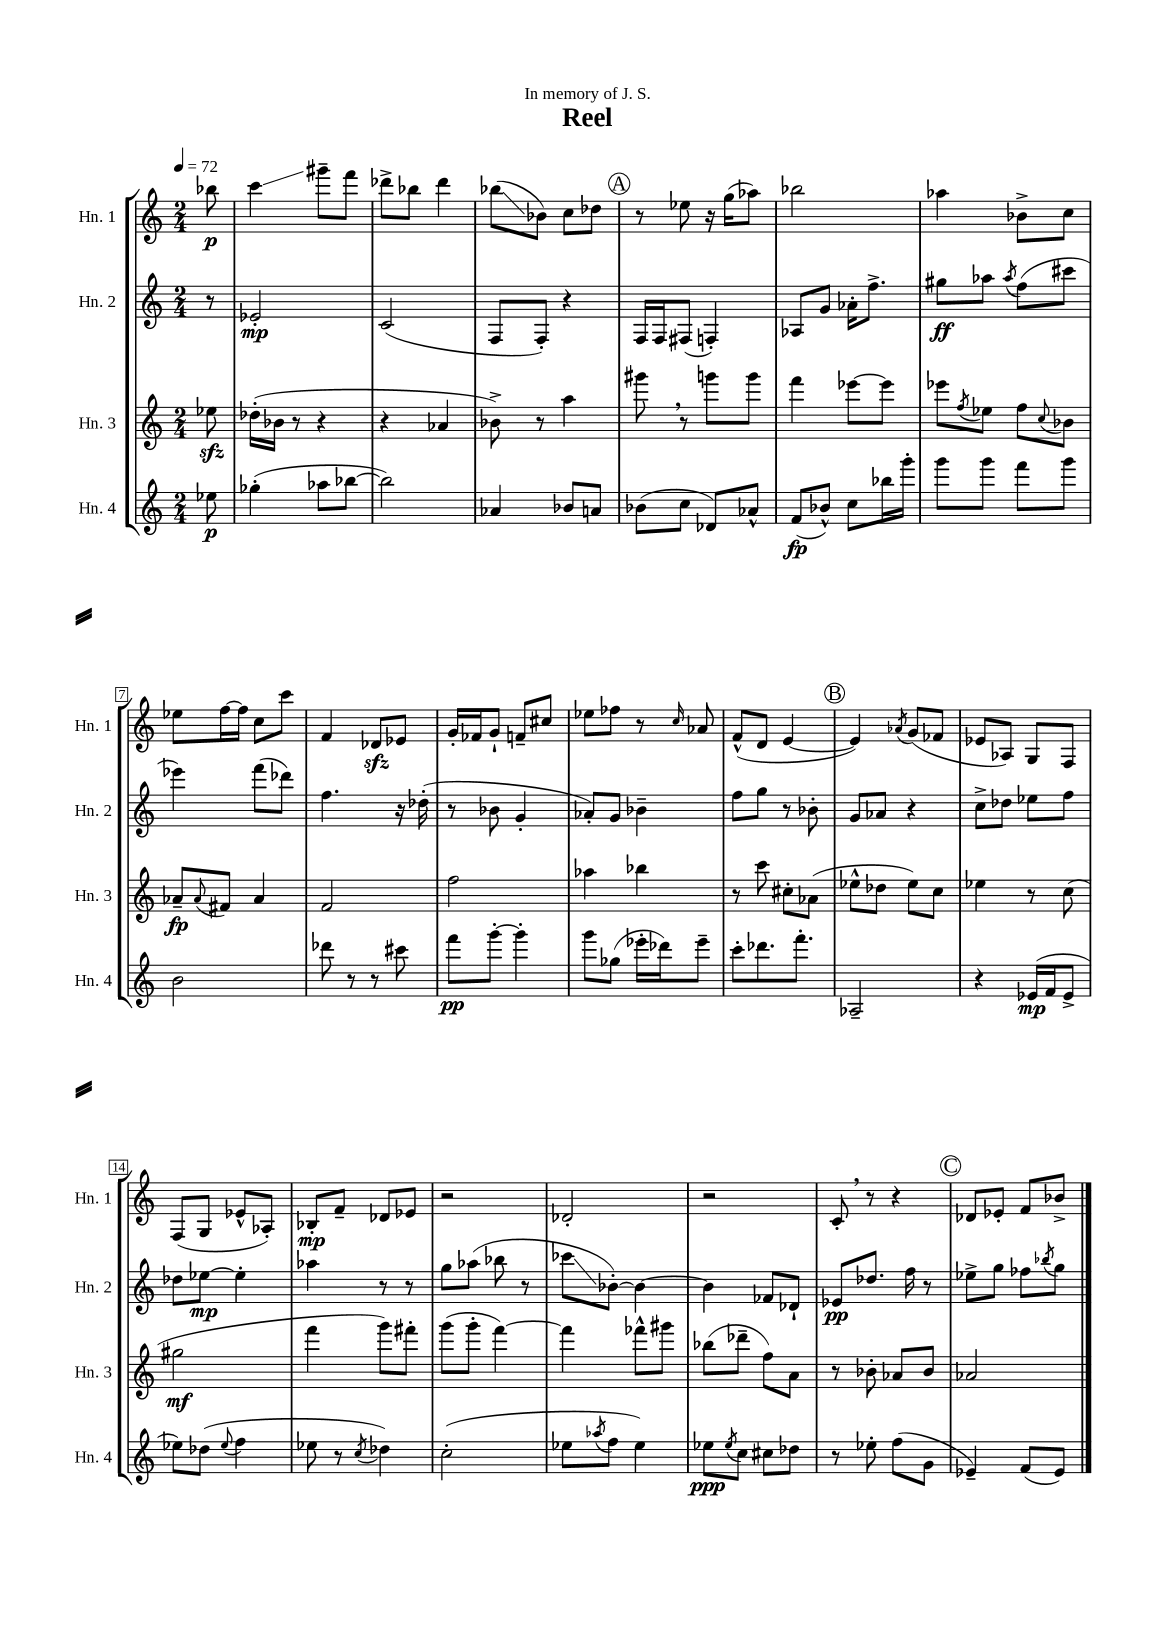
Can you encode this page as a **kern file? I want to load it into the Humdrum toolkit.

**kern	**kern	**kern	**kern
*staff4	*staff3	*staff2	*staff1
*clefG2	*clefG2	*clefG2	*clefG2
*k[]	*k[]	*k[]	*k[]
*M2/4	*M2/4	*M2/4	*M2/4
*MM72	*MM72	*MM72	*MM72
8ee-	8ee-	8r	8bb-
=	=	=	=
(4gg-'	(16dd-'	2e-'	4ccc
.	16b-	.	.
.	8r	.	.
8aa-	4r	.	8ggg#~
[8bb-	.	.	8fff
=	=	=	=
2bb-])	4r	(2c	8ddd-^
.	.	.	8bb-
.	4a-	.	4ddd-
=	=	=	=
4a-	8b-^)	8F	(8bb-
.	8r	8F')	8b-)
8b-	4aa	4r	8cc
8a	.	.	8dd-
=	=	=	=
(8b-	8ggg#	16F	8r
.	.	16F	.
8cc	8r	(8F#	8ee-
8d-)	8ggg	4F')	16r
.	.	.	(16gg
8a-^^	8ggg	.	8aa-)
=	=	=	=
(8f	4fff	8A-	2bb-
8b-^^)	.	8g	.
8cc	[8eee-	16a-'	.
.	.	8.ff^	.
16bb-	8eee-]	.	.
16ggg'	.	.	.
=	=	=	=
8ggg	8eee-	8gg#	4aa-
.	8qff	.	.
8ggg	8ee-	8aa-	.
.	.	8qaa-	.
8fff	8ff	(8ff	8b-^
.	8qqcc	.	.
8ggg	8b-	8ccc#	8cc
=	=	=	=
2b	8a-~	4eee-)	8ee-
.	8qqa-	.	.
.	8f#	.	[16ff
.	.	.	16ff]
.	4a-	(8fff	8cc
.	.	8ddd-)	8ccc
=	=	=	=
8ddd-	2f	4.ff	4f
8r	.	.	.
8r	.	.	8d-
8ccc#	.	16r	8e-
.	.	(16dd-'	.
=	=	=	=
8fff	2ff	8r	16g'
.	.	.	16f-
[8ggg'	.	8b-	8g`
4ggg']	.	4g'	8f~
.	.	.	8cc#
=	=	=	=
8ggg	4aa-	8a-')	8ee-
(8gg-	.	8g	8ff-
16eee-'	4bb-	4b-~	8r
16ddd-)	.	.	.
.	.	.	16qqcc
8eee-~	.	.	8a-
=	=	=	=
8ccc'	8r	8ff	(8f^^
8.ddd-	8ccc	8gg	8d
.	8cc#'	8r	[4e
8.fff'	.	.	.
.	(8a-	8b-'	.
=	=	=	=
2A-~	8ee-^^	8g	4e])
.	8dd-	8a-	.
.	.	.	8qa-
.	8ee-)	4r	(8g
.	8cc	.	8f-
=	=	=	=
4r	4ee-	8cc^	8e-
.	.	8dd-	8A-)
(16e-	8r	8ee-	8G
16f	.	.	.
8e-^	(8cc	8ff	8F
=	=	=	=
8ee-)	2gg#	8dd-	(8F
(8dd-	.	[8ee-	8G
8qqee-	.	.	.
4ff	.	4ee-']	8e-^^
.	.	.	8A-')
=	=	=	=
8ee-	4fff	4aa-	8B-'
8r	.	.	8f~
8qcc	.	.	.
4dd-)	8ggg)	8r	8d-
.	8fff#'	8r	8e-
=	=	=	=
(2cc'	(8ggg	8gg	2r
.	8ggg'	(8aa-	.
.	[4fff)	8bb-	.
.	.	8r	.
=	=	=	=
8ee-	4fff]	8ccc-	2d-'
8qaa-	.	.	.
8ff	.	[8b-')	.
4ee-)	8fff-^^	4b-_	.
.	8ggg#	.	.
=	=	=	=
8ee-	(8bb-	4b-]	2r
8qee-	.	.	.
8cc	8ddd-~	.	.
8cc#	8ff)	8f-	.
8dd-	8a	8d-`	.
=	=	=	=
8r	8r	8e-	8c'
8ee-'	8b-'	8.dd-	8r
(8ff	8a-	.	4r
.	.	16ff	.
8g	8b-	8r	.
=	=	=	=
4e-~)	2a-	8ee-^	8d-
.	.	8gg	8e-'
(8f	.	8ff-	8f
.	.	8qbb-	.
8e-)	.	8gg	8b-^
==	==	==	==
*-	*-	*-	*-
